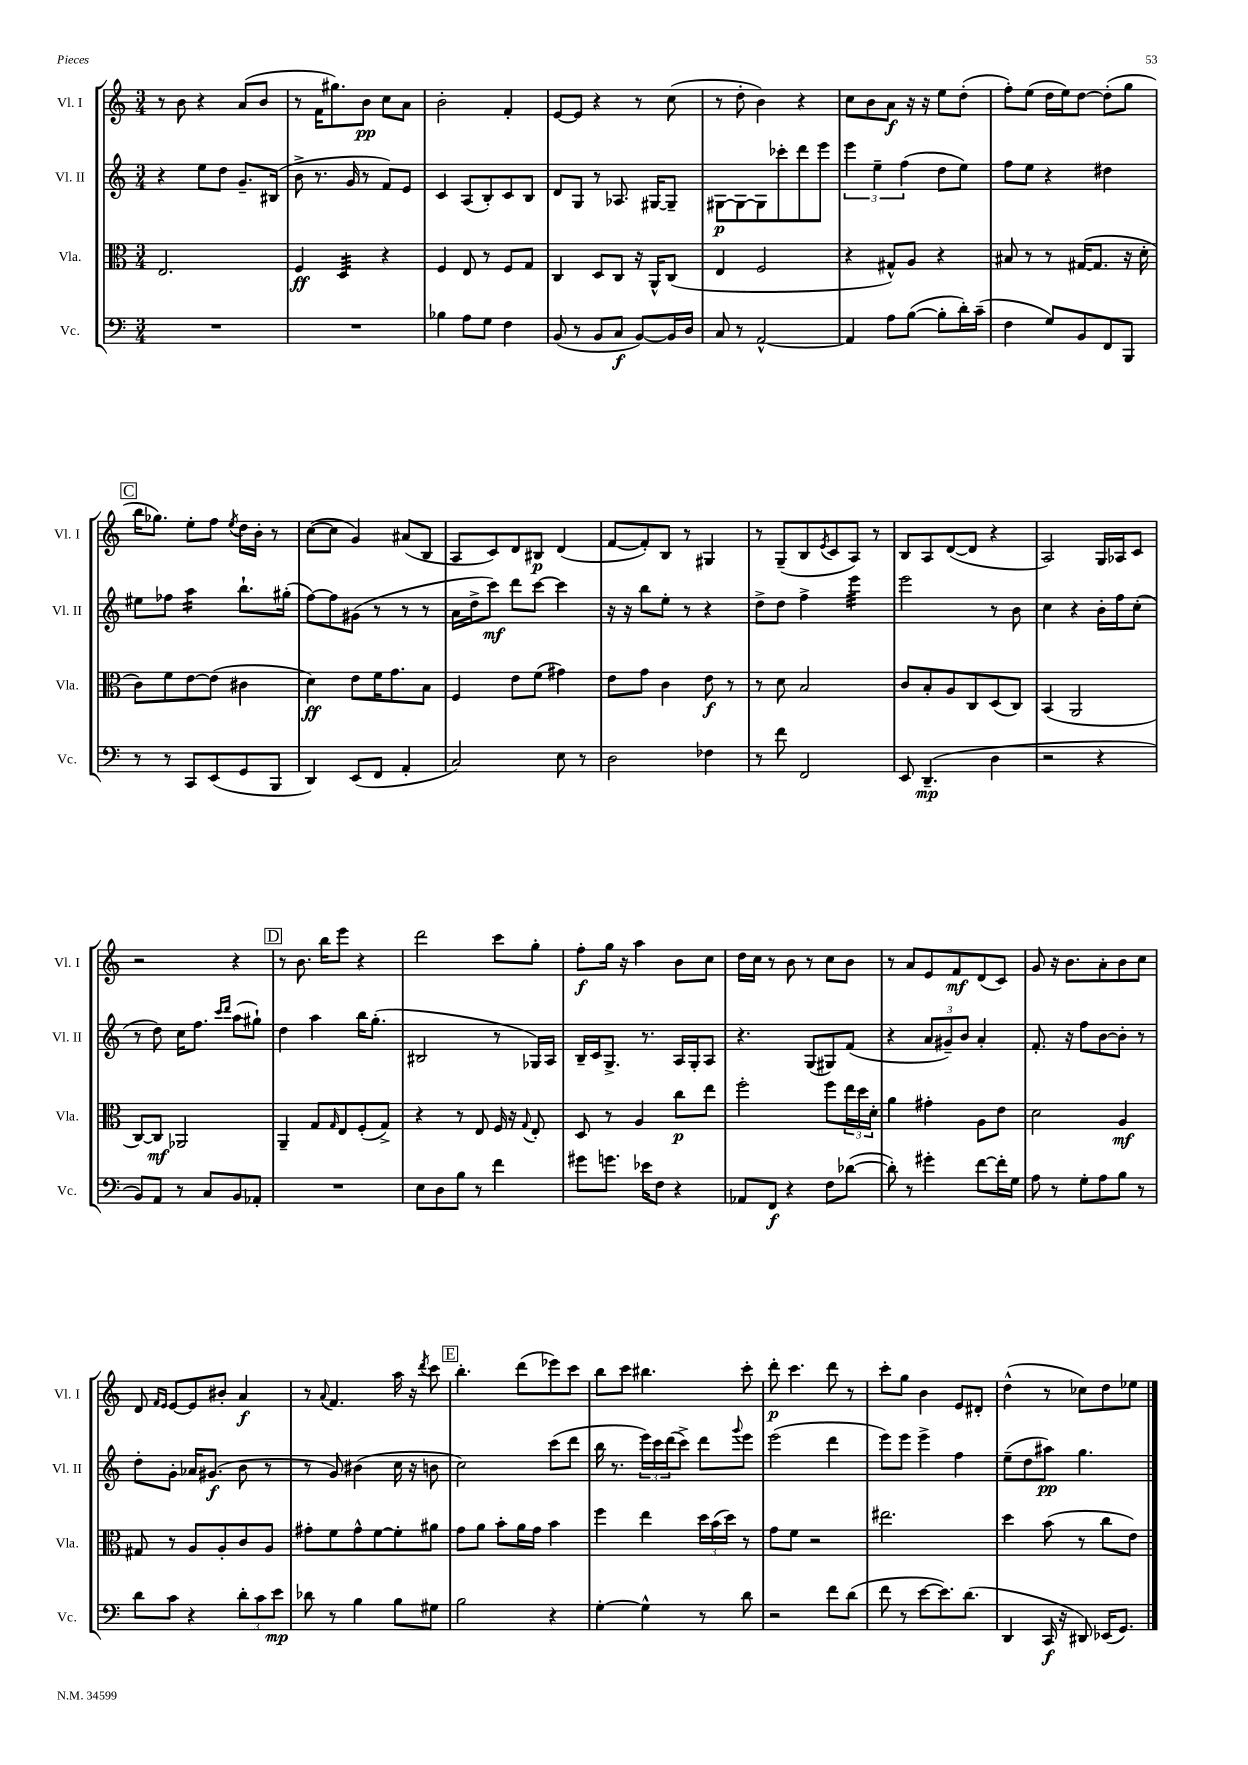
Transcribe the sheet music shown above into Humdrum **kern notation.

**kern	**kern	**kern	**kern
*staff4	*staff3	*staff2	*staff1
*clefF4	*clefC3	*clefG2	*clefG2
*k[]	*k[]	*k[]	*k[]
*M3/4	*M3/4	*M3/4	*M3/4
2.r	2.E/	4r	8r
.	.	.	8b\
.	.	8ee\L	4r
.	.	8dd\J	.
.	.	8.g~/L	(8a/L
.	.	.	8b/J
.	.	(16B#/Jk	.
=	=	=	=
2.r	4F/	8b^\	8r
.	.	8.r	16f\LK
.	.	.	8.gg#\)
.	4D/	.	.
.	.	16g/	.
.	.	8r	8b\J
.	4r	8f/L)	8cc\L
.	.	8e/J	8a\J
=	=	=	=
4B-\	4F/	4c/	2b'\
8A\L	8E/	(8A/L	.
8G\J	8r	8B'/)	.
4F\	8F/L	8c/	4f'/
.	8G/J	8B/J	.
=	=	=	=
(8BB/	4C/	8d/L	[8e/L
8r	.	8G/J	8e/]J
8BB/L	8D/L	8r	4r
8C/J	8C/J	8.A-/	.
[8BB/L)	16r	.	8r
.	16AA^^/LK	[16G#/LK	.
16BB/]L	(8C/J	8G#~/]J	(8cc\
16D/JJ	.	.	.
=	=	=	=
8C/	4E/	[8G#\L	8r
8r	.	8G#\_	8dd'\
[2AA^^/	2F/	8G#\]	4b\)
.	.	8ccc-'\	.
.	.	8ddd\	4r
.	.	8eee\J	.
=	=	=	=
4AA/]	4r	6eee\	8cc\L
.	.	.	8b\
.	.	6ee~\	.
8A\L	8G#^^/L)	.	8a\J
.	.	(6ff\	.
([8B\J	8A/J	.	16r
.	.	.	16r
8B'\]L	4r	8dd\L	8ee\L
16d'\L)	.	8ee\J)	(8dd'\J
(16c~\JJ	.	.	.
=	=	=	=
4F\	8B#/	8ff\L	8ff'\L)
.	8r	8ee\J	(8ee\J
8G/L)	8r	4r	16dd\LL
.	.	.	16ee\J)
8BB/	([16G#/LK	.	[8dd\J
.	8.G#/]J	.	.
8FF/	.	4dd#\	(8dd'\]L
8BBB/J	16r	.	8gg\J
.	16d'\	.	.
=	=	=	=
8r	8c\L)	8ee#\L	16bb\LK
.	.	.	8.gg-\J)
8r	8f\	8ff-\J	.
8CC/L	[8e\	4aa\	8ee'\L
(8EE/	(8e\]J	.	8ff\J
.	.	.	8qee/
8GG/	4c#\	8.bb`\L	16dd\LL
.	.	.	16b'\JJ
8BBB/J	.	.	8r
.	.	(16gg#'\Jk	.
=	=	=	=
4DD/)	4d\)	[8ff\L)	([8cc\L
.	.	8ff\]	8cc\]J
(8EE/L	8e\L	(8g#\J	4g/)
8FF/J	16f\K	8r	.
.	8.g\	.	.
4AA'/	.	8r	(8a#/L
.	8B\J	8r	8B/J
=	=	=	=
2C/)	4F/	16a\LL	8A/L
.	.	16dd^\J	.
.	.	8ccc\J)	8c/)
.	8e\L	8ddd\L	8d/
.	(8f\J	[8ccc\J	8B#/J
8E\	4g#\)	4ccc\]	(4d/
8r	.	.	.
=	=	=	=
2D\	8e\L	16r	[8f/L
.	.	16r	.
.	8g\J	8bb\L	8f'/])
.	4c\	8ee'\J	8B/J
.	.	8r	8r
4F-\	8e\	4r	4G#/
.	8r	.	.
=	=	=	=
8r	8r	8dd^\L	8r
8f\	8d\	8dd\J	(8G~/L
2FF/	2B/	4ff^\	8B/
.	.	.	8qe/
.	.	.	8c/
.	.	4eee\	8A/J)
.	.	.	8r
=	=	=	=
8EE/	8c/L	2eee\	8B/L
(4.DD~/	8B'/	.	8A/
.	8A/	.	([8d/
.	8C/	.	8d/]J
4D\	(8D/	8r	4r
.	8C/J)	8b\	.
=	=	=	=
2r	(4BB/	4cc\	2A/)
.	2AA/	4r	.
4r	.	16b'\LL	16G/LL
.	.	16ff\J	16A-/J
.	.	(8cc'\J	8c/J
=	=	=	=
8BB/L)	[8C/L)	8r	2r
8AA/J	8C/]J	8dd\)	.
8r	2AA-/	16cc\LK	.
.	.	8.ff\J	.
8C/L	.	.	.
.	.	16qqccc/LL	.
.	.	16qqddd/JJ	.
8BB/	.	(8aa\L	4r
8AA-'/J	.	8gg#`\J)	.
=	=	=	=
2.r	4AA~/	4dd\	8r
.	.	.	8.b\
.	8G/L	4aa\	.
.	.	.	16bb\LK
.	16qqG/	.	.
.	8E/	.	8eee\J
.	(8F'/	16bb\LK	4r
.	.	(8.gg'\J	.
.	8G^/J)	.	.
=	=	=	=
8E\L	4r	2B#/	2ddd\
8D\	.	.	.
8B\J	8r	.	.
8r	8E/	.	.
4f\	16F/	8r	8ccc\L
.	16r	.	.
.	8qqG/	.	.
.	8E'/	16G-/LL)	8gg'\J
.	.	16A/JJ	.
=	=	=	=
8g#\L	8D/	16B~/LL	8ff'\L
.	.	16c/J	.
8.g\J	8r	8.G^/J	16gg\Jk
.	.	.	16r
.	4A/	.	4aa\
16e-\LK	.	8.r	.
8F\J	.	.	.
4r	8cc\L	16A/LL	8b\L
.	.	16G'/J	.
.	8ee\J	8A/J	8cc\J
=	=	=	=
8AA-/L	2ff'\	4.r	16dd\LL
.	.	.	16cc\JJ
8FF/J	.	.	8r
4r	.	.	8b\
.	.	(8G/L	8r
8F\L	8ff\L	8G#/)	8cc\L
([8d-\J	24ee\L	(8f/J	8b\J
.	24dd\	.	.
.	24d'\JJ	.	.
=	=	=	=
8d-'\])	4a\	4r	8r
8r	.	.	8a/L
4g#'\	4g#'\	12a/L	8e/
.	.	12g#~/)	.
.	.	.	8f/
.	.	12b/J	.
[8f\L	8A\L	4a'/	(8d/
16f'\]L	8e\J	.	8c/J)
16G\JJ	.	.	.
=	=	=	=
8A\	2d\	8.f'/	8g/
8r	.	.	16r
.	.	16r	8.b\L
8G'\L	.	8ff\L	.
8A\	.	[8b\	8a'\
8B\J	4A/	8b'\]J	8b\
8r	.	8r	8cc\J
=	=	=	=
8d\L	8G#/	8dd'\L	8d/
.	.	.	16qqf/LL
.	.	.	16qqe/JJ
8c\J	8r	8g'\J	[8e/L
4r	8A/L	16a-/LK	8e/]
.	.	(8.g#/J	.
.	8A'/	.	8b#'/J
12d'\L	8c/	8b\	4a/
12c\	.	.	.
.	8A/J	8r	.
12e\J	.	.	.
=	=	=	=
8d-\	8g#'\L	8r	8r
.	.	.	8qqa/
8r	8f\	8g/)	4.f/
4B\	8g#^^\	(4b#\	.
.	[8f\	.	.
8B\L	8f'\]	16cc\	16aa\
.	.	16r	16r
.	.	.	8qddd/
8G#\J	8a#\J	8b\	8ccc\
=	=	=	=
2B\	8g\L	2cc\)	4.bb'\
.	8a\J	.	.
.	8b'\L	.	.
.	16a\L	.	(8ddd\L
.	16g\JJ	.	.
4r	4b\	(8ccc\L	8eee-\)
.	.	8ddd\J	8ccc\J
=	=	=	=
[4G'\	4ff\	16bb\	8bb\L
.	.	8.r	.
.	.	.	8ccc\J
4G^^\]	4ee\	24eee\LL)	4.bb#\
.	.	24ccc\	.
.	.	(24ddd\J	.
.	.	8ccc^\J)	.
8r	24dd\LL	8ddd\L	.
.	(24b\	.	.
.	24dd\JJ)	.	.
.	.	8qqggg/	.
8d\	8r	8eee\J	8ccc'\
=	=	=	=
2r	8g\L	(2eee\	8ddd'\
.	8f\J	.	4.ccc\
.	2r	.	.
8f\L	.	4ddd\	8ddd\
(8d\J	.	.	8r
=	=	=	=
8f\	2.ee#\	8eee\L)	8ccc'\L
8r	.	8eee\J	8gg\J
[8e\L	.	4eee^\	4b\
8.e\])	.	.	.
.	.	4ff\	8e/L
(8.d\J	.	.	.
.	.	.	8d#'/J
=	=	=	=
4DD/	4dd\	(8ee~\L	(4dd^^\
.	.	8dd\	.
16CC/	(8b\	8aa#\J)	8r
16r	.	.	.
8DD#/)	8r	4.gg\	8cc-\L)
(16EE-/LK	8cc\L	.	8dd\
8.GG/J)	.	.	.
.	8e\J)	.	8ee-\J
==	==	==	==
*-	*-	*-	*-
